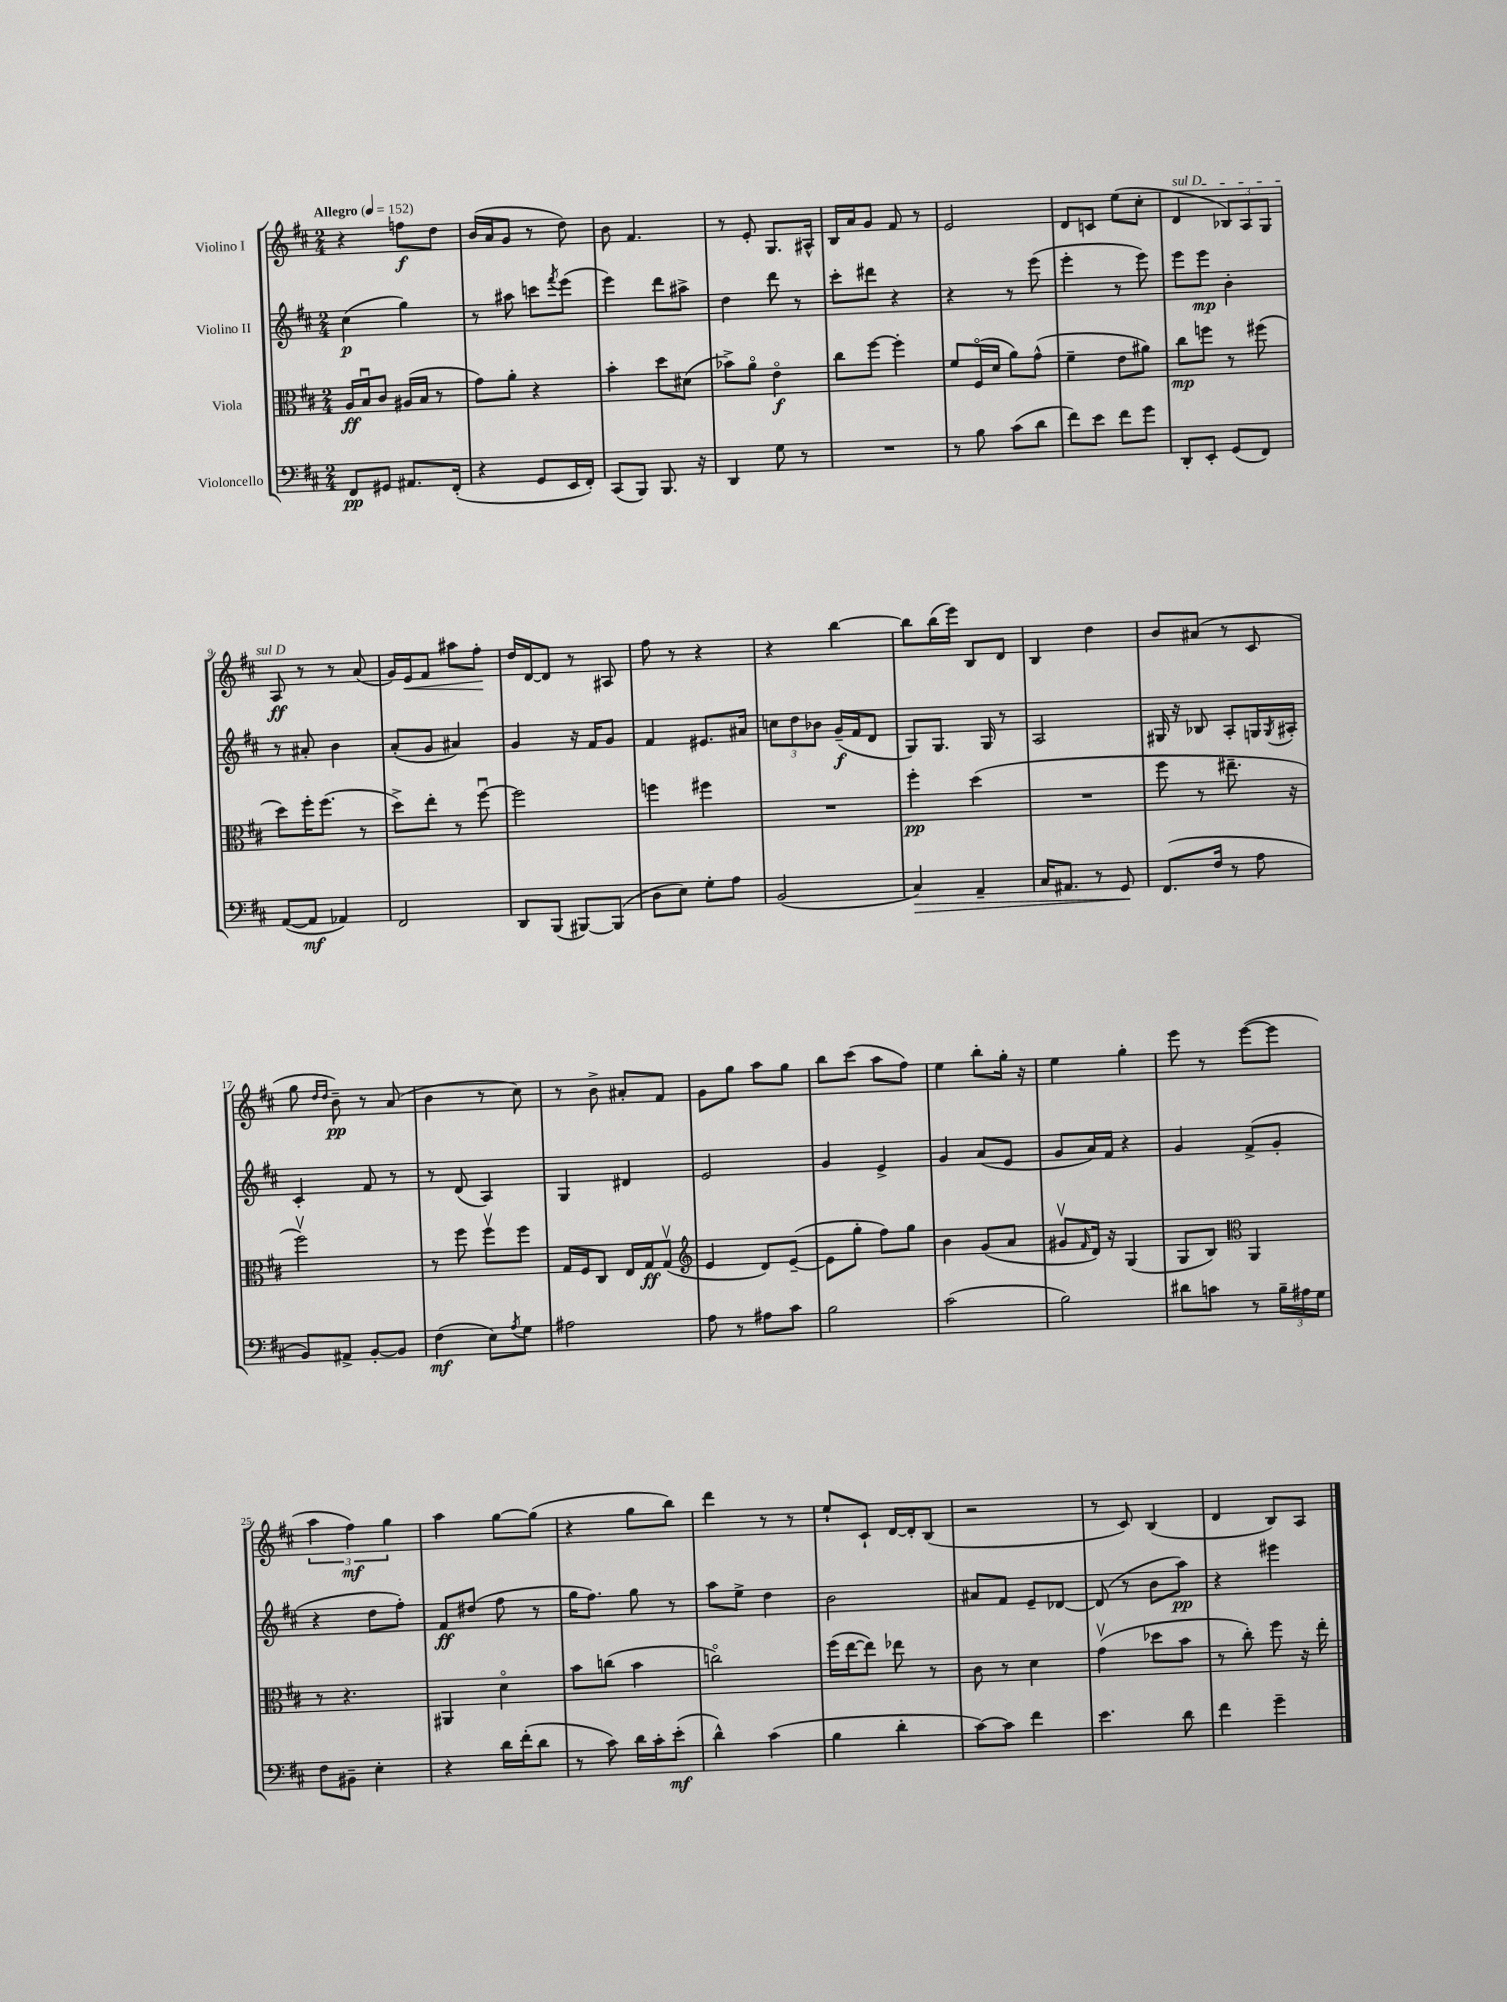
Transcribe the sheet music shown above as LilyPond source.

<<
\new StaffGroup <<
\new Staff = "s0" \with { instrumentName = "Violino I" } {
    \clef treble \key d \major \numericTimeSignature \time 2/4 \tempo "Allegro" 4 = 152
    r4 f''8\f d''8 |
    b'16( a'16 g'8 r8 d''8) |
    b'8 fis'4. |
    r8 e'8-. g8. ais16-^ |
    b16 a'16 g'8 fis'8 r8 |
    e'2 |
    d'8 c'8 e''8( cis''8-. |
    \once \override TextSpanner.bound-details.left.text = \markup { \italic "sul D" } d'4\startTextSpan \tuplet 3/2 { bes8) a8 g8 } |
    a8\ff\stopTextSpan r8 r8 a'8( |
    g'16) e'16\< fis'8 ais''8 fis''8-.\! |
    d''16 d'16~ d'8 r8 ais8 |
    fis''8 r8 r4 |
    r4 b''4~ |
    b''8 b''16( e'''16) b8 d'8 |
    b4 d''4 |
    b'8 ais'8( r8 cis'8 |
    g''8 \grace { d''16 d''16 } b'8--\pp) r8 a'8( |
    b'4 r8 cis''8) |
    r8 b'8-> ais'8-. fis'8 |
    g'8 g''8 a''8 g''8 |
    b''8 cis'''8( a''8 fis''8) |
    e''4 b''8-. g''16-. r16 |
    e''4 g''4-. |
    e'''8 r8 e'''8~( e'''8 |
    \tuplet 3/2 { a''4 fis''4\mf) g''4 } |
    a''4 g''8~ g''8( |
    r4 g''8 b''8) |
    d'''4 r8 r8 |
    e''8-! cis'8-! d'16~ d'16-. b8( |
    r2 |
    r8 cis'8) b4( |
    d'4 b8) a8 \bar "|." |
}
\new Staff = "s1" \with { instrumentName = "Violino II" } {
    \clef treble \key d \major \numericTimeSignature \time 2/4
    cis''4\p( g''4) |
    r8 ais''8 c'''8 \acciaccatura { fis'''8 } e'''8( |
    e'''4) d'''8 ais''8-> |
    d''4 d'''8 r8 |
    cis'''8-. dis'''8 r4 |
    r4 r8 e'''8( |
    e'''4-. r8 e'''8) |
    e'''8 e'''8\mp b'4-. |
    r8 ais'8-. b'4 |
    a'8-.( g'8 ais'4) |
    g'4 r16 fis'16 g'8 |
    fis'4 eis'8. ais'16 |
    \tuplet 3/2 { c''8 d''8 bes'8 } g'16--\f( fis'16 d'8 |
    g8) g8. g16 r8 |
    a2 |
    gis16 r16 bes8 a8-. g16 \acciaccatura { g8 } ais16-. |
    cis'4-. fis'8 r8 |
    r8 d'8( a4) |
    g4 dis'4 |
    e'2 |
    g'4 e'4-> |
    g'4 a'8( e'8 |
    g'8 a'16) fis'16 r4 |
    g'4 fis'8->( g'8-. |
    r4 d''8 fis''8-.) |
    fis'8\ff dis''8( fis''8 r8 |
    g''16 fis''8.) g''8 r8 |
    a''8 e''8-> d''4 |
    b'2 |
    ais'8 fis'8 e'8-- des'8~ |
    des'8( r8 b'8 a''8\pp) |
    r4 eis'''4 \bar "|." |
}
\new Staff = "s2" \with { instrumentName = "Viola" } {
    \clef alto \key d \major \numericTimeSignature \time 2/4
    a16\ff b16\downbow cis'8 ais16( b16 r8 |
    g'8) a'8-. r4 |
    b'4-. d''8 dis'8( |
    bes'8->) a'8\flageolet e'4\flageolet\f |
    cis''8 fis''8~ fis''4-. |
    fis'8 fis16\flageolet( d'16 a'8) g'8-^( |
    fis'4-- e'8 ais'8) |
    cis''8\mp f''8 r8 fis''8( |
    d''8) fis''16-. fis''8.( r8 |
    d''8->) e''8-. r8 fis''8~\downbow |
    fis''2 |
    f''4 fis''4 |
    R2 |
    fis''4-.\pp d''4( |
    R2 |
    fis''8 r8 eis''8.-- r16 |
    fis''2\upbow) |
    r8 fis''8 fis''8\upbow fis''8 |
    g16 fis16 cis8 e16 g16\ff g8\upbow( |
    \clef treble e'4 d'8) e'8~--( |
    e'8 g''8-. fis''8) g''8 |
    b'4 g'8( a'8 |
    gis'8\upbow \grace { fis'16 } d'16) r16 g4( |
    g8 b8) \clef alto a,4 |
    r8 r4. |
    ais,4 d'4\flageolet |
    b'8 c''8( b'4 |
    c''2\flageolet) |
    fis''16( e''16~ e''8) ees''8 r8 |
    cis'8 r8 d'4 |
    g'4\upbow( des''8 b'8 |
    r8 cis''8-.) fis''8 r16 e''16-. \bar "|." |
}
\new Staff = "s3" \with { instrumentName = "Violoncello" } {
    \clef bass \key d \major \numericTimeSignature \time 2/4
    fis,8\pp gis,8 ais,8. fis,16-.( |
    r4 g,8 e,16 fis,16-.) |
    cis,8( b,,8) b,,8. r16 |
    d,4 g8 r8 |
    R2 |
    r8 b8 cis'8( d'8 |
    fis'8) e'8 fis'8 g'8 |
    d,8-. e,8-. g,8( fis,8) |
    a,8~( a,8\mf aes,4) |
    fis,2 |
    d,8 b,,8( bis,,8~) bis,,8( |
    d8 e8) g8-. a8 |
    b,2( |
    cis4\>) a,4-- |
    cis16 ais,8. r8 g,8\! |
    fis,8.( fis16 r8 a8 |
    b,8) ais,8-> b,8~-. b,8 |
    fis4\mf( e8) \acciaccatura { a8 } g8 |
    ais2 |
    a8 r8 ais8 cis'8 |
    b2 |
    cis'2( |
    b2) |
    dis'8 c'8 r8 \tuplet 3/2 { b16-- ais16 g16 } |
    fis8 bis,8-- e4-. |
    r4 d'16 fis'16-.( d'8 |
    r8 cis'8) d'16 cis'16-. e'8-.\mf( |
    d'4-^) cis'4( |
    b4 d'4-. |
    cis'8~) cis'8 fis'4 |
    e'4. d'8 |
    fis'4 g'4-- \bar "|." |
}
>>
>>
